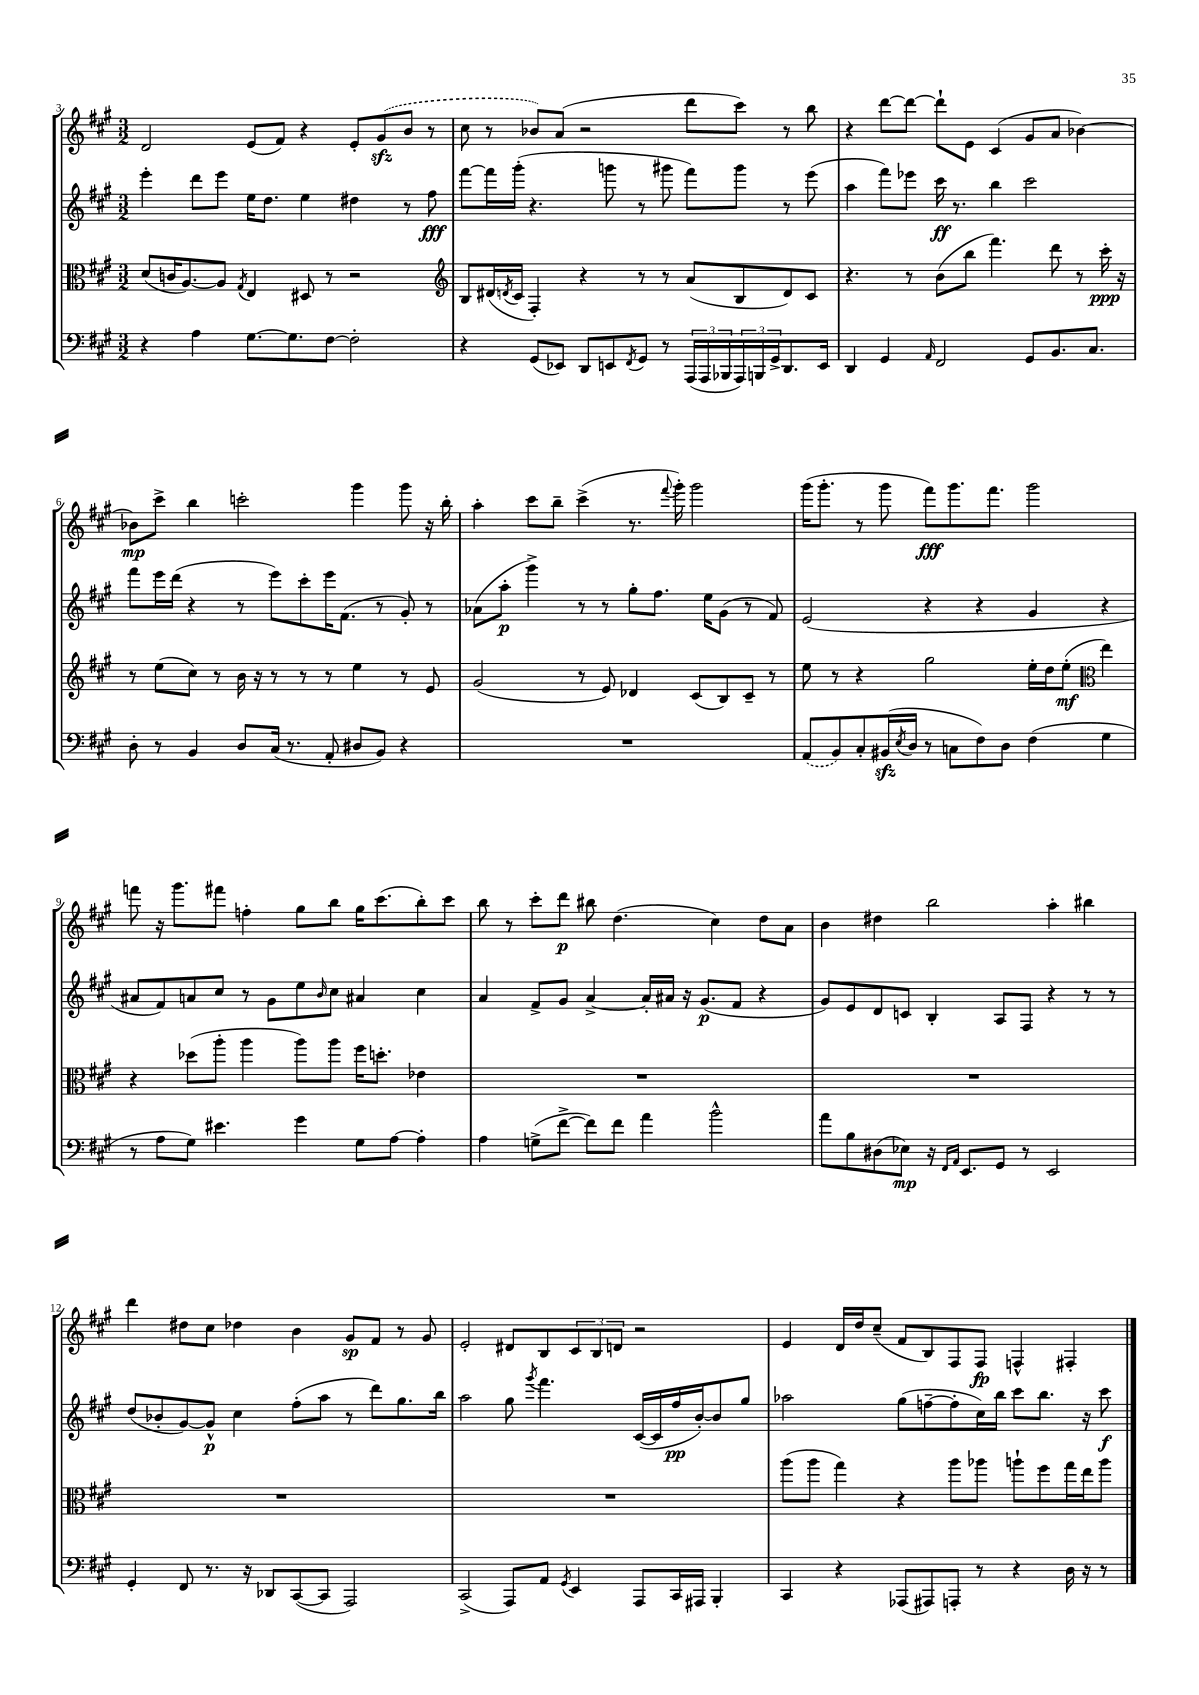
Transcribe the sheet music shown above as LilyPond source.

<<
\new StaffGroup <<
\new Staff = "s0" {
    \clef treble \key a \major \numericTimeSignature \time 3/2
    d'2 e'8( fis'8) r4 e'8-. \once \slurDashed gis'8\sfz( b'8 r8 |
    cis''8 r8 bes'8) a'8( r2 d'''8 cis'''8) r8 b''8 |
    r4 d'''8~ d'''8~ d'''8-! e'8 cis'4( gis'8 a'8 bes'4~) |
    bes'8\mp cis'''8-> b''4 c'''2-. gis'''4 gis'''8 r16 b''16-. |
    a''4-. cis'''8 b''8-- cis'''4->( r8. \appoggiatura { fis'''8 } gis'''16-.) gis'''2 |
    gis'''16( gis'''8.-. r8 gis'''8 fis'''8\fff) gis'''8. fis'''8. gis'''2 |
    f'''8 r16 gis'''8. fis'''8 f''4-. gis''8 b''8 gis''16 cis'''8.( b''8-.) cis'''8 |
    b''8 r8 cis'''8-. d'''8\p bis''8 d''4.( cis''4) d''8 a'8 |
    b'4 dis''4 b''2 a''4-. bis''4 |
    d'''4 dis''8 cis''8 des''4 b'4 gis'8\sp fis'8 r8 gis'8 |
    e'2-. dis'8 b8 \tuplet 3/2 { cis'8 b8 d'8 } r2 |
    e'4 d'16 d''16 cis''8--( fis'8 b8) fis8 fis8\fp f4-^ fis4-. \bar "|." |
}
\new Staff = "s1" {
    \clef treble \key a \major \numericTimeSignature \time 3/2
    e'''4-. d'''8 e'''8 e''16 d''8. e''4 dis''4 r8 fis''8\fff |
    fis'''8~ fis'''16 gis'''16-.( r4. g'''8 r8 gis'''8 fis'''8) gis'''8 r8 e'''8( |
    a''4 fis'''8) ees'''8 cis'''16\ff r8. b''4 cis'''2 |
    fis'''8 e'''16 d'''16( r4 r8 e'''8) cis'''8-. e'''16 fis'8.( r8 gis'8-.) r8 |
    aes'8( a''8-.\p gis'''4->) r8 r8 gis''8-. fis''8. e''16 gis'8( r8 fis'8) |
    e'2( r4 r4 gis'4 r4 |
    ais'8 fis'8) a'8 cis''8 r8 gis'8 e''8 \grace { b'16 } cis''8 ais'4 cis''4 |
    a'4 fis'8-> gis'8 a'4~-> a'16-. ais'16 r16 gis'8.\p( fis'8 r4 |
    gis'8) e'8 d'8 c'8 b4-. a8 fis8 r4 r8 r8 |
    d''8( bes'8-. gis'8~) gis'8-^\p cis''4 fis''8-.( a''8 r8 d'''8) gis''8. b''16 |
    a''2 gis''8 \acciaccatura { gis'''8 } fis'''4. cis'16~( cis'16 fis''16\pp b'16~-.) b'8 gis''8 |
    aes''2 gis''8( f''8~-- f''8-. cis''16) b''16 cis'''8 b''8. r16 cis'''8\f \bar "|." |
}
\new Staff = "s2" {
    \clef alto \key a \major \numericTimeSignature \time 3/2
    d'8( c'16 a8.~) a8 \acciaccatura { gis8 } e4 dis8 r8 r2 |
    \clef treble b8 dis'16( \acciaccatura { d'8 } cis'16 fis4-.) r4 r8 r8 a'8( b8 d'8) cis'8 |
    r4. r8 b'8( b''8 fis'''4.) d'''8 r8 cis'''16-.\ppp r16 |
    r8 e''8( cis''8) r8 b'16 r16 r8 r8 r8 e''4 r8 e'8 |
    gis'2( r8 e'8) des'4 cis'8( b8) cis'8-- r8 |
    e''8 r8 r4 gis''2 e''16-. d''16 e''8-.\mf( \clef alto e''4) |
    r4 des''8( a''8-. a''4 a''8) a''8 fis''16 d''8.-. ees'4 |
    R1. |
    R1. |
    R1. |
    R1. |
    a''8( a''8 gis''4) r4 a''8 aes''8 a''8-! fis''8 gis''16 e''16 a''8 \bar "|." |
}
\new Staff = "s3" {
    \clef bass \key a \major \numericTimeSignature \time 3/2
    r4 a4 gis8.~ gis8. fis8~ fis2-. |
    r4 gis,8( ees,8) d,8 e,8 \acciaccatura { fis,8 } gis,8 r8 \tuplet 3/2 { a,,16( a,,16 bes,,16 } \tuplet 3/2 { a,,16) b,,16 gis,16-> } d,8. e,16 |
    d,4 gis,4 \grace { a,16 } fis,2 gis,8 b,8. cis8. |
    d8-. r8 b,4 d8 cis16( r8. a,8-. dis8 b,8) r4 |
    R1. |
    \once \slurDashed a,8( b,8) cis8-. bis,16\sfz( \acciaccatura { e8 } d16 r8 c8 fis8) d8 fis4( gis4 |
    r8 a8 gis8) eis'4. gis'4 gis8 a8~ a4-. |
    a4 g8->( fis'8~-> fis'8) fis'8 a'4 b'2-^ |
    a'8 b8 dis8( ees8\mp) r16 \grace { fis,16 a,16 } e,8. gis,8 r8 e,2 |
    gis,4-. fis,8 r8. r16 des,8 cis,8~( cis,8 a,,2) |
    cis,2->( a,,8) a,8 \acciaccatura { gis,8 } e,4 a,,8 cis,16 ais,,16 b,,4-. |
    cis,4 r4 aes,,8( ais,,8) a,,8-. r8 r4 d16 r16 r8 \bar "|." |
}
>>
>>
\layout { \context { \Score currentBarNumber = #3 } }
